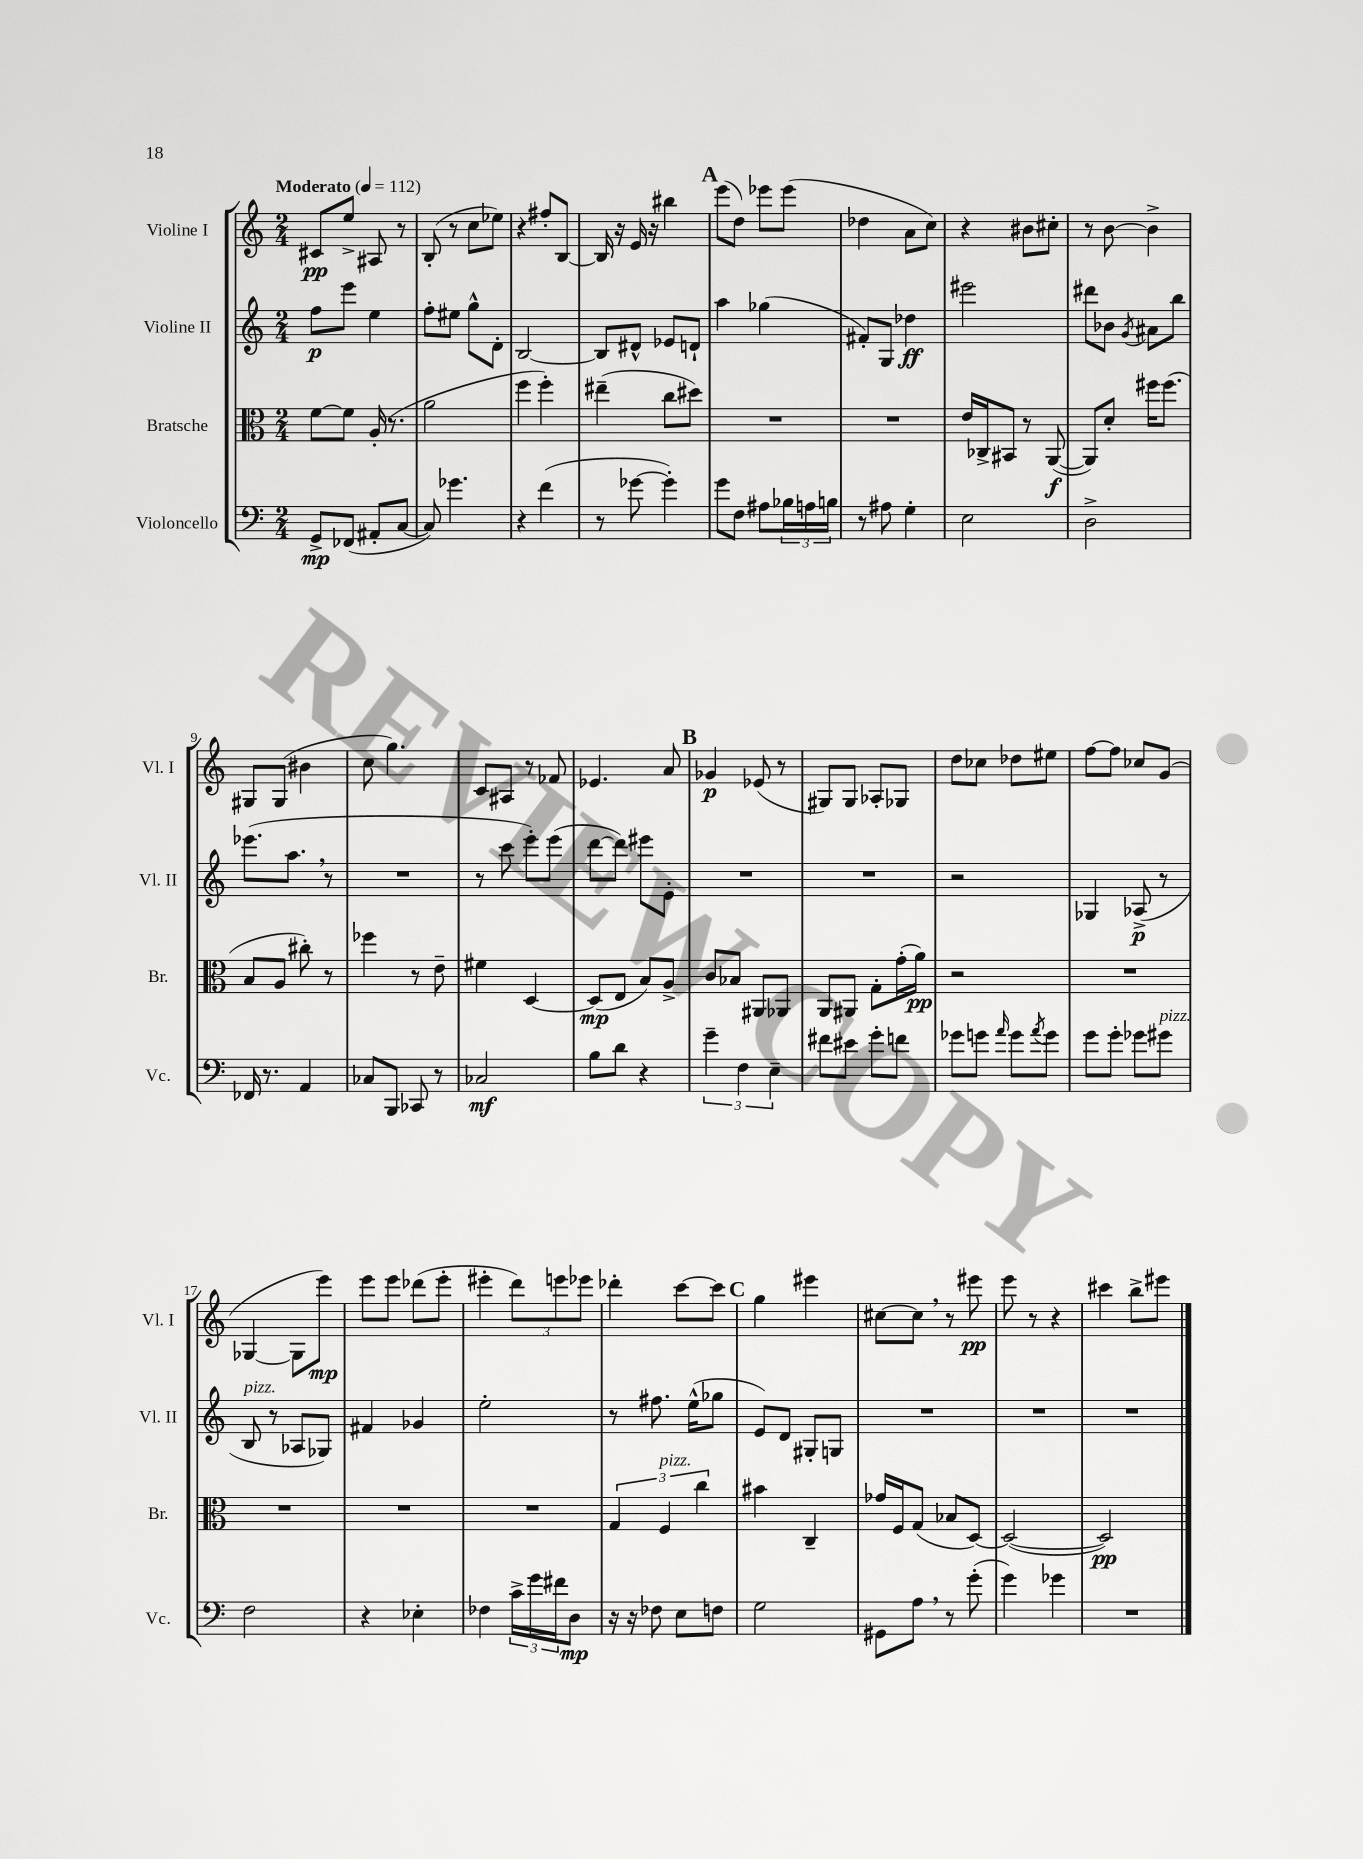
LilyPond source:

<<
\new StaffGroup <<
\new Staff = "s0" \with { instrumentName = "Violine I" shortInstrumentName = "Vl. I" } {
    \clef treble \key c \major \numericTimeSignature \time 2/4 \tempo "Moderato" 4 = 112
    cis'8\pp e''8-> ais8 r8 |
    b8-.( r8 c''8 ees''8) |
    r4 fis''8-. b8~ |
    b16 r16 e'16 r16 bis''4 |
    \mark \markup { \bold "A" } e'''8( d''8) ees'''8 ees'''8( |
    des''4 a'8 c''8) |
    r4 bis'8 cis''8-. |
    r8 b'8~ b'4-> |
    gis8 gis8( bis'4 |
    c''8 g''4.) |
    c'8 ais8 r8 fes'8 |
    ees'4. a'8 |
    \mark \markup { \bold "B" } ges'4\p ees'8( r8 |
    gis8) gis8 aes8-. ges8 |
    d''8 ces''8 des''8 eis''8 |
    f''8~ f''8 ces''8 g'8( |
    ges4~ ges8 e'''8\mp) |
    e'''8 e'''8 des'''8( e'''8-. |
    eis'''4-. \tuplet 3/2 { d'''8) e'''8 ees'''8 } |
    des'''4-. c'''8~ c'''8 |
    \mark \markup { \bold "C" } g''4 eis'''4 |
    cis''8~ cis''8 \breathe r8 eis'''8\pp |
    e'''8 r8 r4 |
    cis'''4 b''8-> eis'''8 \bar "|." |
}
\new Staff = "s1" \with { instrumentName = "Violine II" shortInstrumentName = "Vl. II" } {
    \clef treble \key c \major \numericTimeSignature \time 2/4
    f''8\p e'''8 e''4 |
    f''8-. eis''8 g''8-^ d'8-. |
    b2~ |
    b8 dis'8-^ ees'8 d'8-! |
    \mark \markup { \bold "A" } a''4 ges''4( |
    fis'8-.) g8 des''4\ff |
    eis'''2 |
    dis'''8 bes'8 \acciaccatura { g'8 } ais'8 b''8 |
    ees'''8.( a''8. \breathe r8 |
    R2 |
    r8 c'''8 e'''8-.) e'''8( |
    d'''8~ d'''8) eis'''8 e'8-. |
    \mark \markup { \bold "B" } R2 |
    R2 |
    r2 |
    ges4 aes8->\p( r8 |
    b8^\markup { \italic "pizz." } r8 aes8 ges8) |
    fis'4 ges'4 |
    e''2-. |
    r8 fis''8. e''16-^( ges''8 |
    \mark \markup { \bold "C" } e'8) d'8 gis8-. g8 |
    R2 |
    R2 |
    R2 \bar "|." |
}
\new Staff = "s2" \with { instrumentName = "Bratsche" shortInstrumentName = "Br." } {
    \clef alto \key c \major \numericTimeSignature \time 2/4
    f'8~ f'8 a16-.( r8. |
    a'2 |
    f''4 f''4-.) |
    eis''4--( c''8 dis''8) |
    \mark \markup { \bold "A" } R2 |
    R2 |
    e'16 ces16-> bis,8 r8 a,8~\f( |
    a,8) d'8-. fis''16 fis''8.( |
    b8 a8 cis''8-.) r8 |
    fes''4 r8 e'8-- |
    fis'4 d4~ |
    d8\mp( e8 b8) a8-> |
    \mark \markup { \bold "B" } c'8 bes8 ais,8 aes,8 |
    a,8 ais,8 g8-. g'16-.( a'16\pp) |
    r2 |
    R2 |
    R2 |
    R2 |
    R2 |
    \tuplet 3/2 { g4 f4^\markup { \italic "pizz." } c''4 } |
    \mark \markup { \bold "C" } bis'4 c4-- |
    ges'16 f16 g8( bes8 d8~) |
    d2~( |
    d2\pp) \bar "|." |
}
\new Staff = "s3" \with { instrumentName = "Violoncello" shortInstrumentName = "Vc." } {
    \clef bass \key c \major \numericTimeSignature \time 2/4
    g,8->\mp fes,8( ais,8-. c8~ |
    c8) ges'4. |
    r4 f'4( |
    r8 ges'8~ ges'4-.) |
    \mark \markup { \bold "A" } g'8 f8 ais8 \tuplet 3/2 { bes16 a16 b16 } |
    r8 ais8 g4-. |
    e2 |
    d2-> |
    fes,16 r8. a,4 |
    ces8 b,,8 ces,8 r8 |
    ces2\mf |
    b8 d'8 r4 |
    \mark \markup { \bold "B" } \tuplet 3/2 { g'4-- f4 e4-- } |
    fis'8 eis'8 g'8-. f'8 |
    ges'8 g'8 \grace { a'16 } g'8 \acciaccatura { a'8 } g'8 |
    g'8 g'8-. ges'8 gis'8^\markup { \italic "pizz." } |
    f2 |
    r4 ees4-. |
    fes4 \tuplet 3/2 { c'16-> g'16 fis'16 } d8\mp |
    r16 r16 fes8 e8 f8 |
    \mark \markup { \bold "C" } g2 |
    gis,8 a8 \breathe r8 g'8-.( |
    g'4) ges'4 |
    R2 \bar "|." |
}
>>
>>
